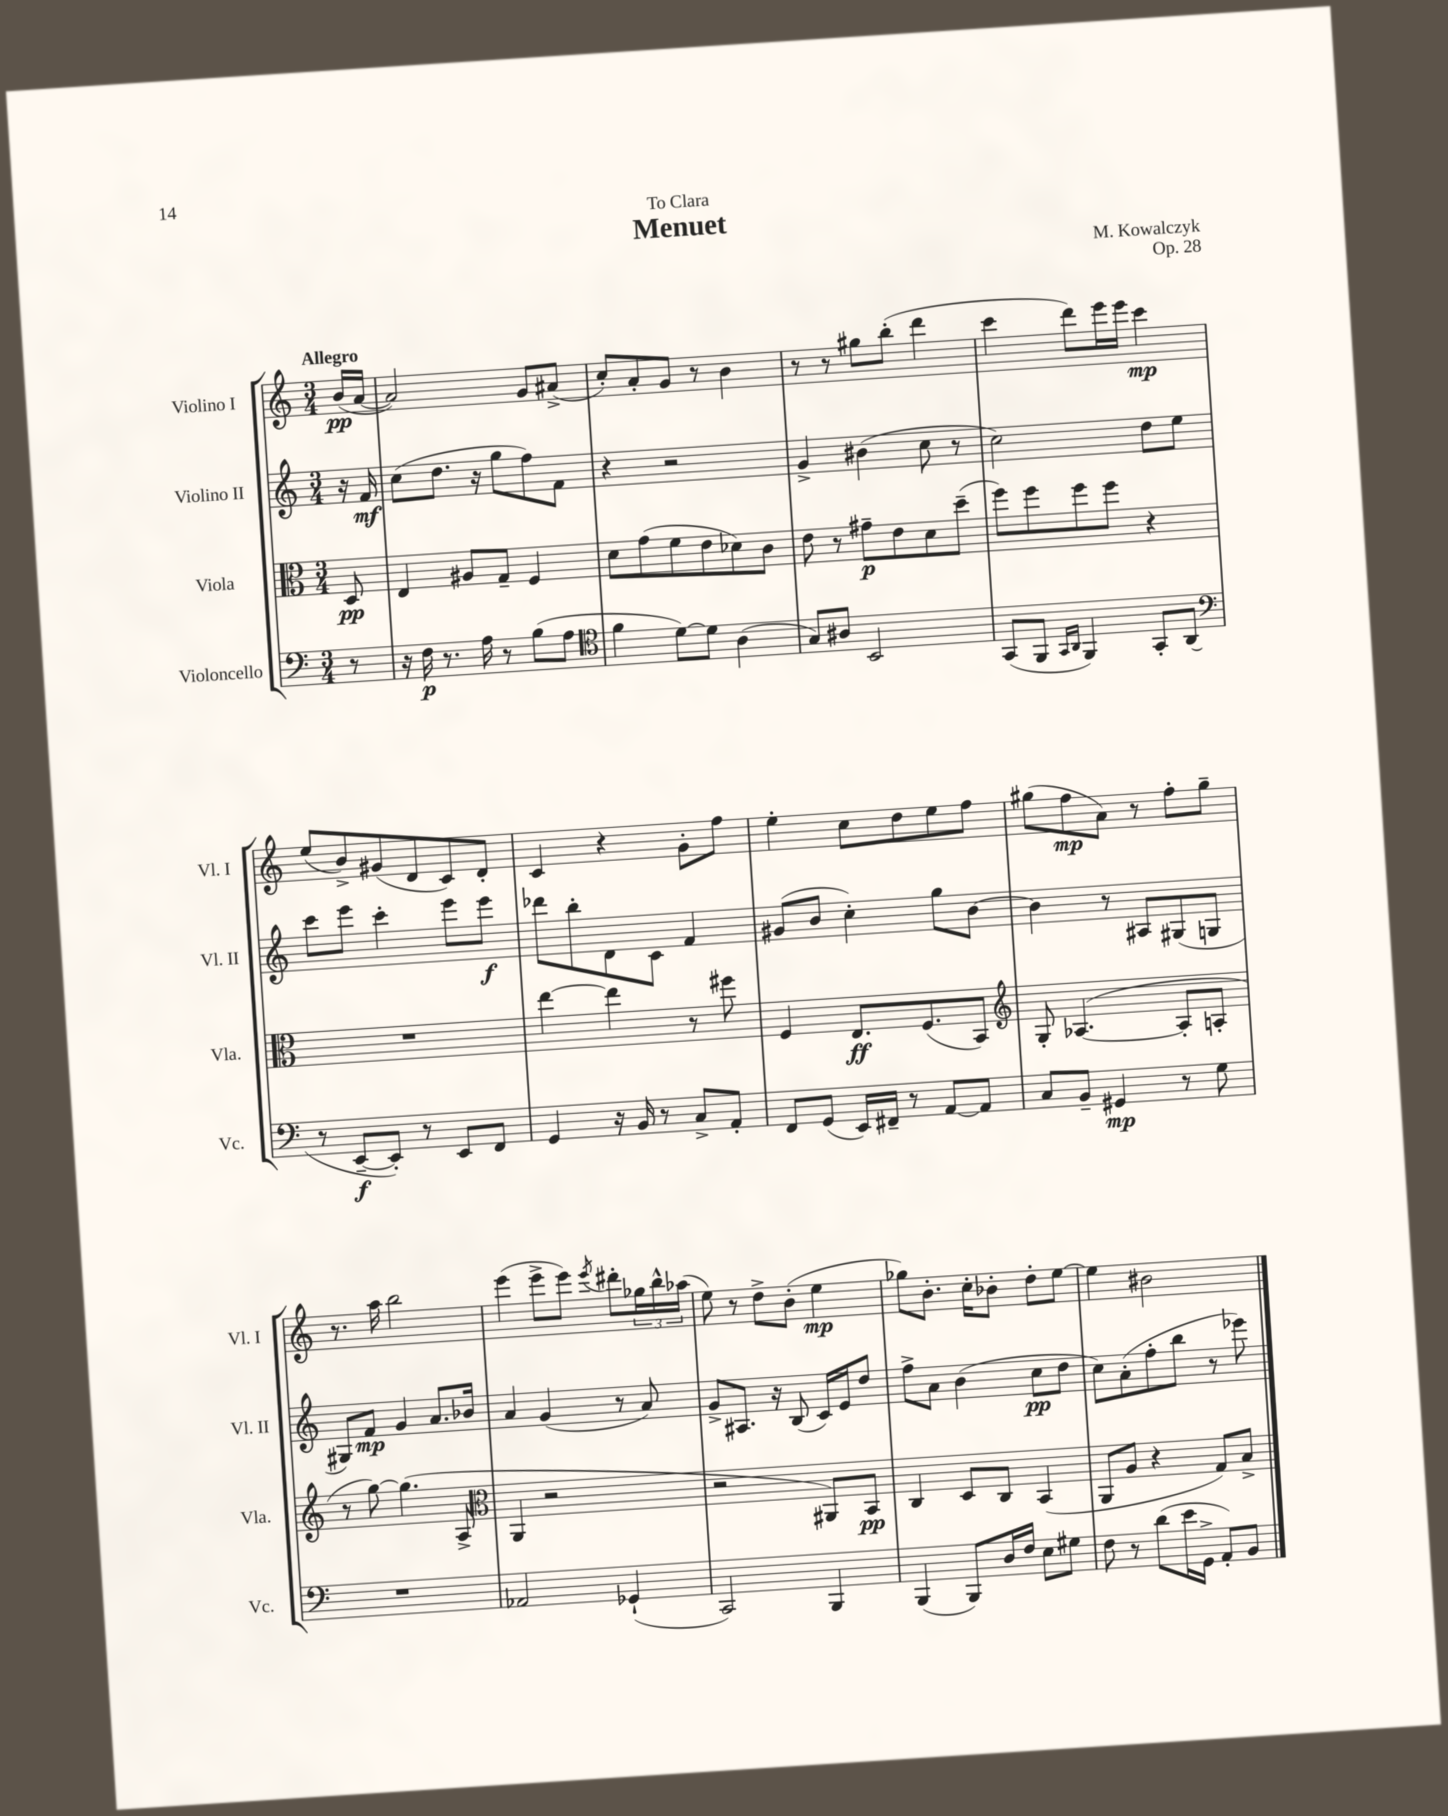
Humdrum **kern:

**kern	**kern	**kern	**kern
*staff4	*staff3	*staff2	*staff1
*clefF4	*clefC3	*clefG2	*clefG2
*k[]	*k[]	*k[]	*k[]
*M3/4	*M3/4	*M3/4	*M3/4
8r	8D	16r	(16b
.	.	16f	[16a
=	=	=	=
16r	4E	(8cc	2a])
16F	.	.	.
8.r	.	8.dd	.
.	8A#	.	.
16A	.	16r	.
8r	8G~	8gg	.
(8B	4F	8ff)	8g
8A	.	8f	(8a#^
=	=	=	=
*clefC4	*	*	*
4f	8d	4r	8cc')
.	(8g	.	8a'
[8d)	8f	2r	8g
8d]	8e	.	8r
(4A	8d-)	.	4b
.	8c	.	.
=	=	=	=
8G)	8e	4g^	8r
8A#	8r	.	8r
2BB	8g#~	(4b#	8gg#
.	8e	.	(8bb'
.	8d	8cc	4ddd
.	(8dd~	8r	.
=	=	=	=
(8GG	8ff)	2cc)	4ccc
8FF	8ff	.	.
16qqGG	.	.	.
16qqAA	.	.	.
4FF)	8ff	.	8ddd)
.	8ff	.	16eee
.	.	.	16eee
8GG'	4r	8dd	4ccc
(8AA	.	8ee	.
=	=	=	=
*clefF4	*	*	*
8r	2.r	8ccc	(8ee
[8EE~	.	8eee	8b^)
8EE'])	.	4ccc'	(8g#
8r	.	.	8d
8EE	.	8eee	8c)
8FF	.	8eee	8d'
=	=	=	=
4GG	[4ee	8ddd-	4c
.	.	8bb'	.
16r	4ee]	8d	4r
16BB	.	.	.
8r	.	8c	.
8C^	8r	4f	8g'
8AA'	8ff#	.	8ff
=	=	=	=
8FF	4F	(8g#	4ee'
(8GG	.	8b	.
16EE)	8.E	4cc')	8cc
16FF#~	.	.	.
8r	.	.	8dd
.	(8.F	.	.
[8AA	.	8gg	8ee
8AA]	8BB)	[8b	8ff
=	=	=	=
*	*clefG2	*	*
8C	8G'	4b]	(8gg#
8BB~	([4.A-	.	8ff
4GG#	.	8r	8a)
.	.	8A#	8r
8r	8A-']	(8G#	8ff'
8G	8A'	8G	8gg#~
=	=	=	=
2.r	8r	8G#)	8.r
.	[8gg)	8f	.
.	.	.	16aa
.	(4.gg]	4g	2bb
.	.	8.a	.
.	8A^	.	.
.	.	16b-	.
=	=	=	=
*	*clefC3	*	*
2AA-	4AA	4a	(4eee
.	2r	(4g	8eee^
.	.	.	8eee)
.	.	.	8qeee
(4GG-`	.	8r	8ddd#'
.	.	8a)	24gg-
.	.	.	24bb^^
.	.	.	(24aa-
=	=	=	=
2CC)	2r	8g^	8ee)
.	.	8.A#	8r
.	.	.	8dd^
.	.	16r	.
.	.	(8B	(8b'
4BBB	8AA#)	16c)	4ee
.	.	16e	.
.	8BB	8dd	.
=	=	=	=
(4BBB	4C	8ff^	8gg-)
.	.	8a	8.b'
8BBB)	8D	(4b	.
.	.	.	16cc'
16D	8C	.	8b-'
16F	.	.	.
8E	(4BB	8cc	8dd'
8G#	.	8dd	[8ee
=	=	=	=
8F	8AA	8cc)	4ee]
8r	8A	(8a'	.
(8d	4r	8ff'	2b#
16e	.	8bb	.
16GG^	.	.	.
8AA')	8G)	8r	.
8BB	8B^	8eee-)	.
==	==	==	==
*-	*-	*-	*-
